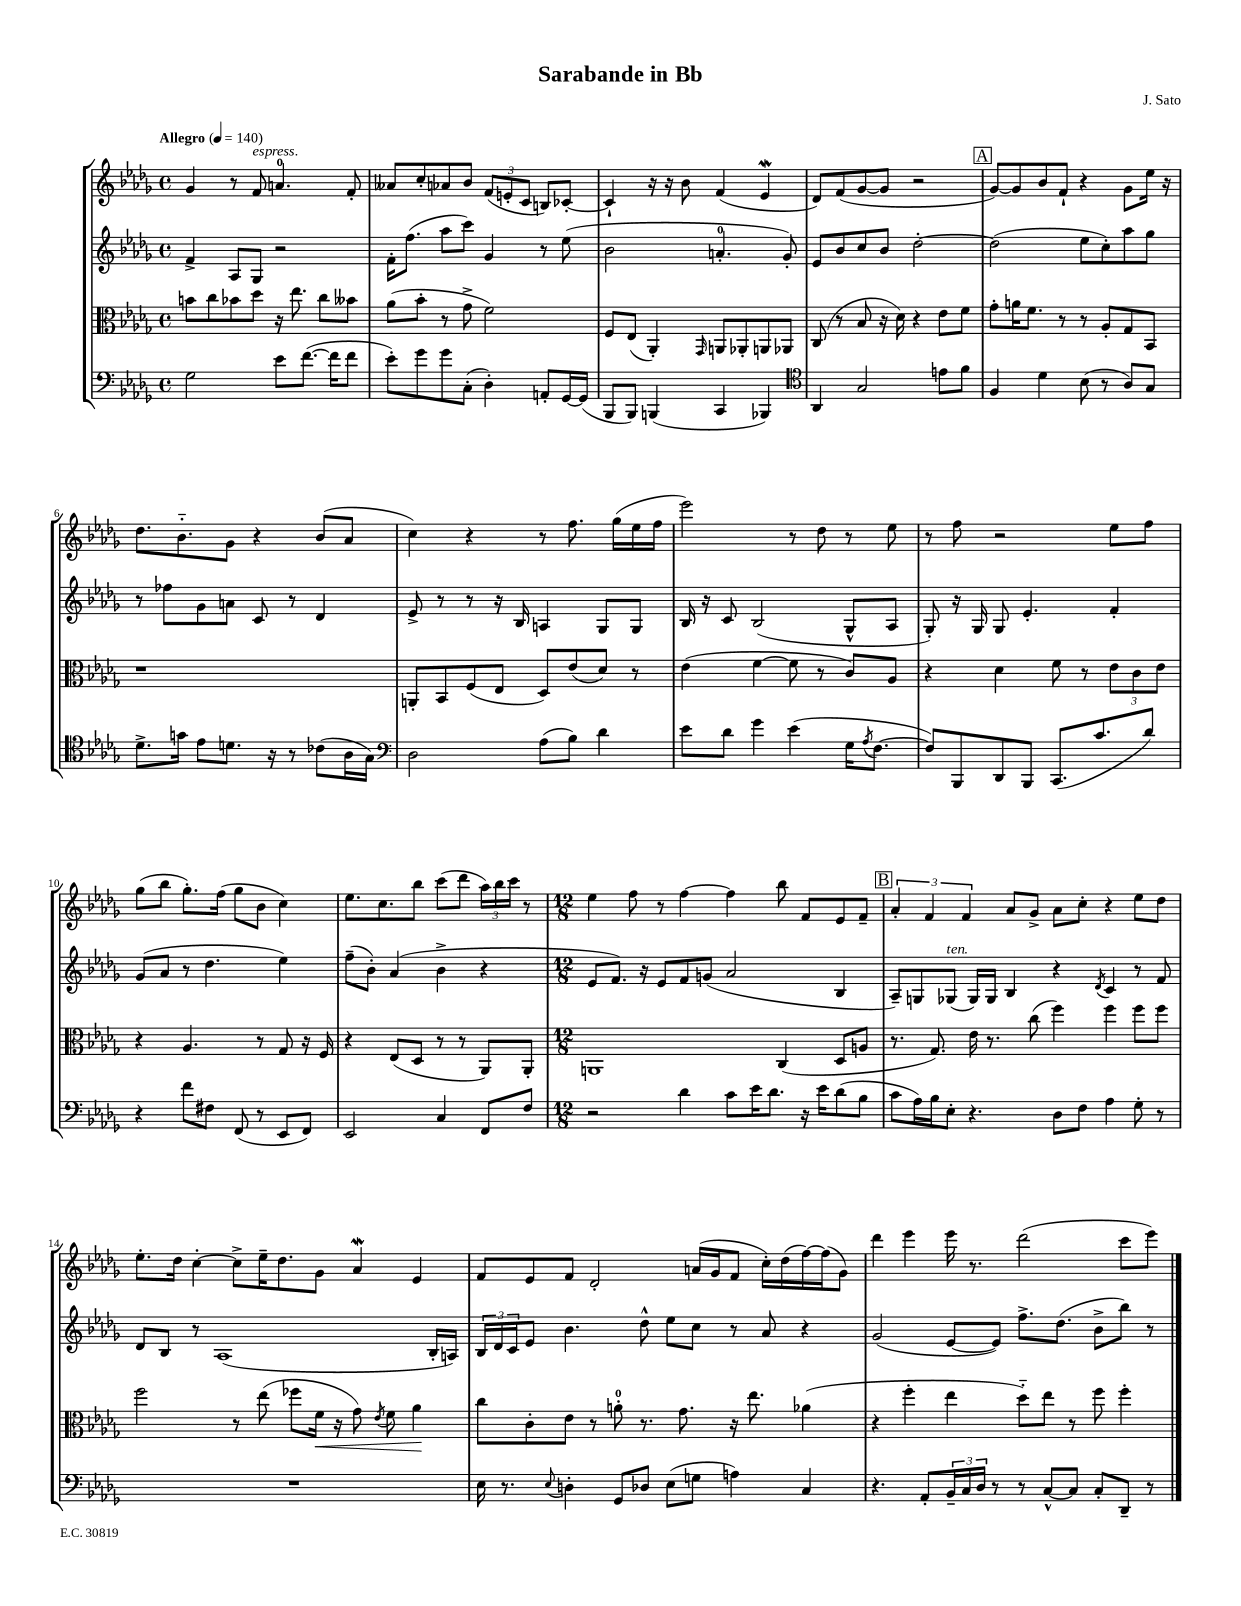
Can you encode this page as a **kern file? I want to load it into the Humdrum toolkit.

**kern	**kern	**dynam	**kern	**kern
*part4	*part3	*part3	*part2	*part1
*staff4	*staff3	*staff3	*staff2	*staff1
*clefF4	*clefC3	*	*clefG2	*clefG2
*k[b-e-a-d-g-]	*k[b-e-a-d-g-]	*	*k[b-e-a-d-g-]	*k[b-e-a-d-g-]
*M4/4	*M4/4	*	*M4/4	*M4/4
*met(c)	*met(c)	*	*met(c)	*met(c)
*MM140	*MM140	*	*MM140	*MM140
=1	=1	=1	=1	=1
!	!	!	!	!LO:TX:a:B:t=Allegro
2G-\	8bn\L	.	4f^/	4g-/
.	8cc\	.	.	.
.	8b-X\	.	8A-/L	8r
!	!	!	!	!LO:TX:a:i:t=espress.
.	8dd-\J	.	8G-/J	8f/
8e-\L	16r	.	2r	4.an/
.	8.ee-\	.	.	.
([8.f\J	.	.	.	.
.	8cc\L	.	.	.
16f\KL]	.	.	.	.
8f\J	8b--X\J	.	.	8f'/
=2	=2	=2	=2	=2
8e-'\L)	(8a-\L	.	16f'\KL	8a--X/L
.	.	.	(8.ff\J	.
8g-\	8b-'\J	.	.	8cc'/
8g-\	8r	.	8aa-\L	8a-X/
(8C'\J	8g-^\	.	8ccc\J)	8b-/J
4D-'\)	2f\)	.	4g-/	(12f/L
.	.	.	.	12en'/
.	.	.	.	12c/J
8AAn'/L	.	.	8r	8Bn/L)
[16GG-/L	.	.	(8ee-\	[8c-X'/J
(16GG-/JJ]	.	.	.	.
=3	=3	=3	=3	=3
8BBB-/L	8F/L	.	2b-\	4c-`/]
8BBB-/J)	(8E-/J	.	.	.
(4BBBn/	4AA-'/)	.	.	16r
.	.	.	.	16r
.	.	.	.	8b-\
.	16qqGG-/	.	.	.
4CC/	8AAn/L	.	4.an'/	(4f/
.	8AA-X'/	.	.	.
4BBB-X/)	8AAn/	.	.	4e-W/
.	8AA-X/J	.	8g-'/)	.
=4	=4	=4	=4	=4
*clefC4	*	*	*	*
4AA-/	(8C/	.	8e-/L	8d-/L)
.	8r	.	8b-/	(8f/
2G-/	8B-/	.	8cc/	[8g-/
.	16r	.	8b-/J	8g-/J]
.	16d-\)	.	.	.
.	4r	.	[2dd-'\	2r
8en\L	8e-\L	.	.	.
8f\J	8f\J	.	.	.
!!LO:REH:place=s1:t=A
=5	=5	=5	=5	=5
4F/	8g-'\L	.	(2dd-\]	[8g-/L)
.	16an\K	.	.	8g-/]
.	8.f\J	.	.	.
4d-\	.	.	.	8b-/
.	8r	.	.	8f`/J
(8B-\	8r	.	8ee-\L	4r
8r	8A-'/L	.	8cc'\)	.
8A-/L)	8G-/	.	8aa-\	8g-\L
8G-/J	8BB-/J	.	8gg-\J	16ee-\Jk
.	.	.	.	16r
!!LO:LB:g=z
=6	=6	=6	=6	=6
8.d-^\L	1r	.	8r	8.dd-\L
.	.	.	8ff-X\L	.
16gn\Jk	.	.	.	8.b-\
8e-\L	.	.	8g-\	.
8.dn\J	.	.	8an\J	8g-\J
.	.	.	8c/	4r
16r	.	.	.	.
8r	.	.	8r	.
(8c-X\L	.	.	4d-/	(8b-/L
16A-\L	.	.	.	8a-/J
16G-\JJ)	.	.	.	.
=7	=7	=7	=7	=7
*clefF4	*	*	*	*
2D-\	8AAn'/L	.	8e-^/	4cc\)
.	8BB-/	.	8r	.
.	(8F/	.	8r	4r
.	8E-/J	.	16r	.
.	.	.	16B-/	.
(8A-\L	8D-/L)	.	4An/	8r
8B-\J)	(8e-/	.	.	8.ff\
4d-\	8d-/J)	.	8G-/L	.
.	.	.	.	(16gg-\LL
.	8r	.	8G-/J	16ee-\
.	.	.	.	16ff\JJ
=8	=8	=8	=8	=8
8e-\L	(4e-\	.	16B-/	2eee-\)
.	.	.	16r	.
8d-\J	.	.	8c/	.
4g-\	[4f\	.	(2B-/	.
(4e-\	8f\]	.	.	8r
.	8r	.	.	8dd-\
16G-\KL	8c/L)	.	8G-^^/L	8r
8qA-/	.	.	.	.
[8.F\J	.	.	.	.
.	8A-/J	.	8A-/J	8ee-\
=9	=9	=9	=9	=9
8F/L])	4r	.	8G-'/)	8r
8BBB-/	.	.	16r	8ff\
.	.	.	16G-/	.
8DD-/	4d-\	.	8G-/	2r
8BBB-/J	.	.	4.e-'/	.
(8.CC/L	8f\	.	.	.
.	8r	.	.	.
8.c/	.	.	.	.
.	12e-\L	.	4f'/	8ee-\L
.	12c\	.	.	.
8d-/J)	.	.	.	8ff\J
.	12e-\J	.	.	.
!!LO:LB:g=z
=10	=10	=10	=10	=10
4r	4r	.	(8g-/L	(8gg-\L
.	.	.	8a-/J	8bb-\J
8f\L	4.A-/	.	8r	8.gg-'\L)
8F#X\J	.	.	4.dd-\	.
.	.	.	.	(16ff\Jk
(8FF/	.	.	.	8gg-\L
8r	8r	.	.	8b-\J
8EE-/L	8G-/	.	4ee-\)	4cc\)
8FF/J)	16r	.	.	.
.	16F/	.	.	.
=11	=11	=11	=11	=11
2EE-/	4r	.	(8ff~\L	8.ee-\L
.	.	.	8b-'\J)	.
.	.	.	.	8.cc\
.	(8E-/L	.	(4a-/	.
.	8D-/J	.	.	8bb-\J
4C/	8r	.	4b-^\	(8ccc\L
.	8r	.	.	8ddd-\J
8FF/L	8AA-/L)	.	4r	24aa-\LL)
.	.	.	.	24bb-\
.	.	.	.	24ccc\JJ
8F/J	8AA-'/J	.	.	8r
=12	=12	=12	=12	=12
*M12/8	*M12/8	*	*M12/8	*M12/8
2r	1AAn	.	8e-/L	4ee-\
.	.	.	8.f/J)	.
.	.	.	.	8ff\
.	.	.	16r	.
.	.	.	8e-/L	8r
4d-\	.	.	8f/	[4ff\
.	.	.	(8gn/J	.
8c\L	.	.	2a-/	4ff\]
16e-\K	.	.	.	.
8.d-\J	.	.	.	.
.	(4C/	.	.	8bb-\
16r	.	.	.	8f/L
16e-\KL	.	.	.	.
(8d-\	8D-/L	.	4B-/	8e-/
8B-\J	8An/J	.	.	8f~/J
!!LO:REH:place=s1:t=B
=13	=13	=13	=13	=13
8c\L	8.r	.	8A-~/L)	6a-'/
16A-\L)	.	.	8Gn/	.
.	.	.	.	6f/
16B-\J	8.G-/)	.	.	.
!	!	!	!LO:TX:a:i:t=ten.	!
8E-'\J	.	.	(8G-X/J	.
.	.	.	.	6f/
4.r	16e-\	.	16G-/LL)	.
.	8.r	.	16G-/JJ	.
.	.	.	4B-/	8a-/L
.	(8cc\	.	.	8g-^/J
8D-\L	4ff\)	.	4r	8a-\L
8F\J	.	.	.	8cc'\J
.	.	.	8qd-/	.
4A-\	4ff\	.	4c/	4r
8G-'\	8ff\L	.	8r	8ee-\L
8r	8ff\J	.	8f/	8dd-\J
!!LO:LB:g=z
=14	=14	=14	=14	=14
1.r	2ff\	.	8d-/L	8.ee-'\L
.	.	.	8B-/J	.
.	.	.	.	16dd-\Jk
.	.	.	8r	[4cc'\
.	.	.	(1A-	.
.	8r	.	.	8cc^\L]
.	(8ee-\	.	.	16ee-~\K
.	.	.	.	8.dd-\
.	8ff-X\L	.	.	.
!	!	!LO:HP:b	!	!
.	16f\Jk	<	.	8g-\J
.	16r	.	.	.
.	8g-\)	.	.	4a-W/
.	8qe-/	.	.	.
.	8f\	.	.	.
.	4a-\	.	.	4e-/
.	.	.	16B-'/LL	.
.	.	.	16An/JJ)	.
.	.	[	.	.
=15	=15	=15	=15	=15
16E-\	8cc\L	.	24B-/LL	8f/L
.	.	.	24d-/	.
8.r	.	.	.	.
.	.	.	24c/J	.
.	8c'\	.	8e-/J	8e-/
8qqE-/	.	.	.	.
4Dn'\	8e-\J	.	4.b-\	8f/J
.	8r	.	.	2d-'/
8GG-/L	8an'\	.	.	.
8D-X/J	8.r	.	8dd-^^\	.
(8E-\L	.	.	8ee-\L	.
.	8.g-\	.	.	.
8Gn\J	.	.	8cc\J	(16an/LL
.	.	.	.	16g-/J
4An\)	16r	.	8r	8f/J
.	8.ee-\	.	.	.
.	.	.	8a-/	16cc'\LL)
.	.	.	.	(16dd-\
4C/	(4a-X\	.	4r	[16ff\)
.	.	.	.	(16ff\J]
.	.	.	.	8g-\J)
=16	=16	=16	=16	=16
4.r	4r	.	(2g-/	4ddd-\
.	4ff'\	.	.	4eee-\
8AA-'/L	.	.	.	.
24BB-~/L	4ee-\	.	[8e-/L	16eee-\
24C/	.	.	.	.
.	.	.	.	8.r
24D-/JJ	.	.	.	.
8r	.	.	8e-/J])	.
8r	8dd-\L)	.	8.ff^\L	(2ddd-\
[8C^^/L	8ee-\J	.	.	.
.	.	.	(8.dd-\J	.
8C/J]	8r	.	.	.
8C'/L	8ff\	.	8b-^\L	.
8DD-~/J	4ff'\	.	8bb-\J)	8ccc\L
8r	.	.	8r	8eee-\J)
==	==	==	==	==
*-	*-	*-	*-	*-
